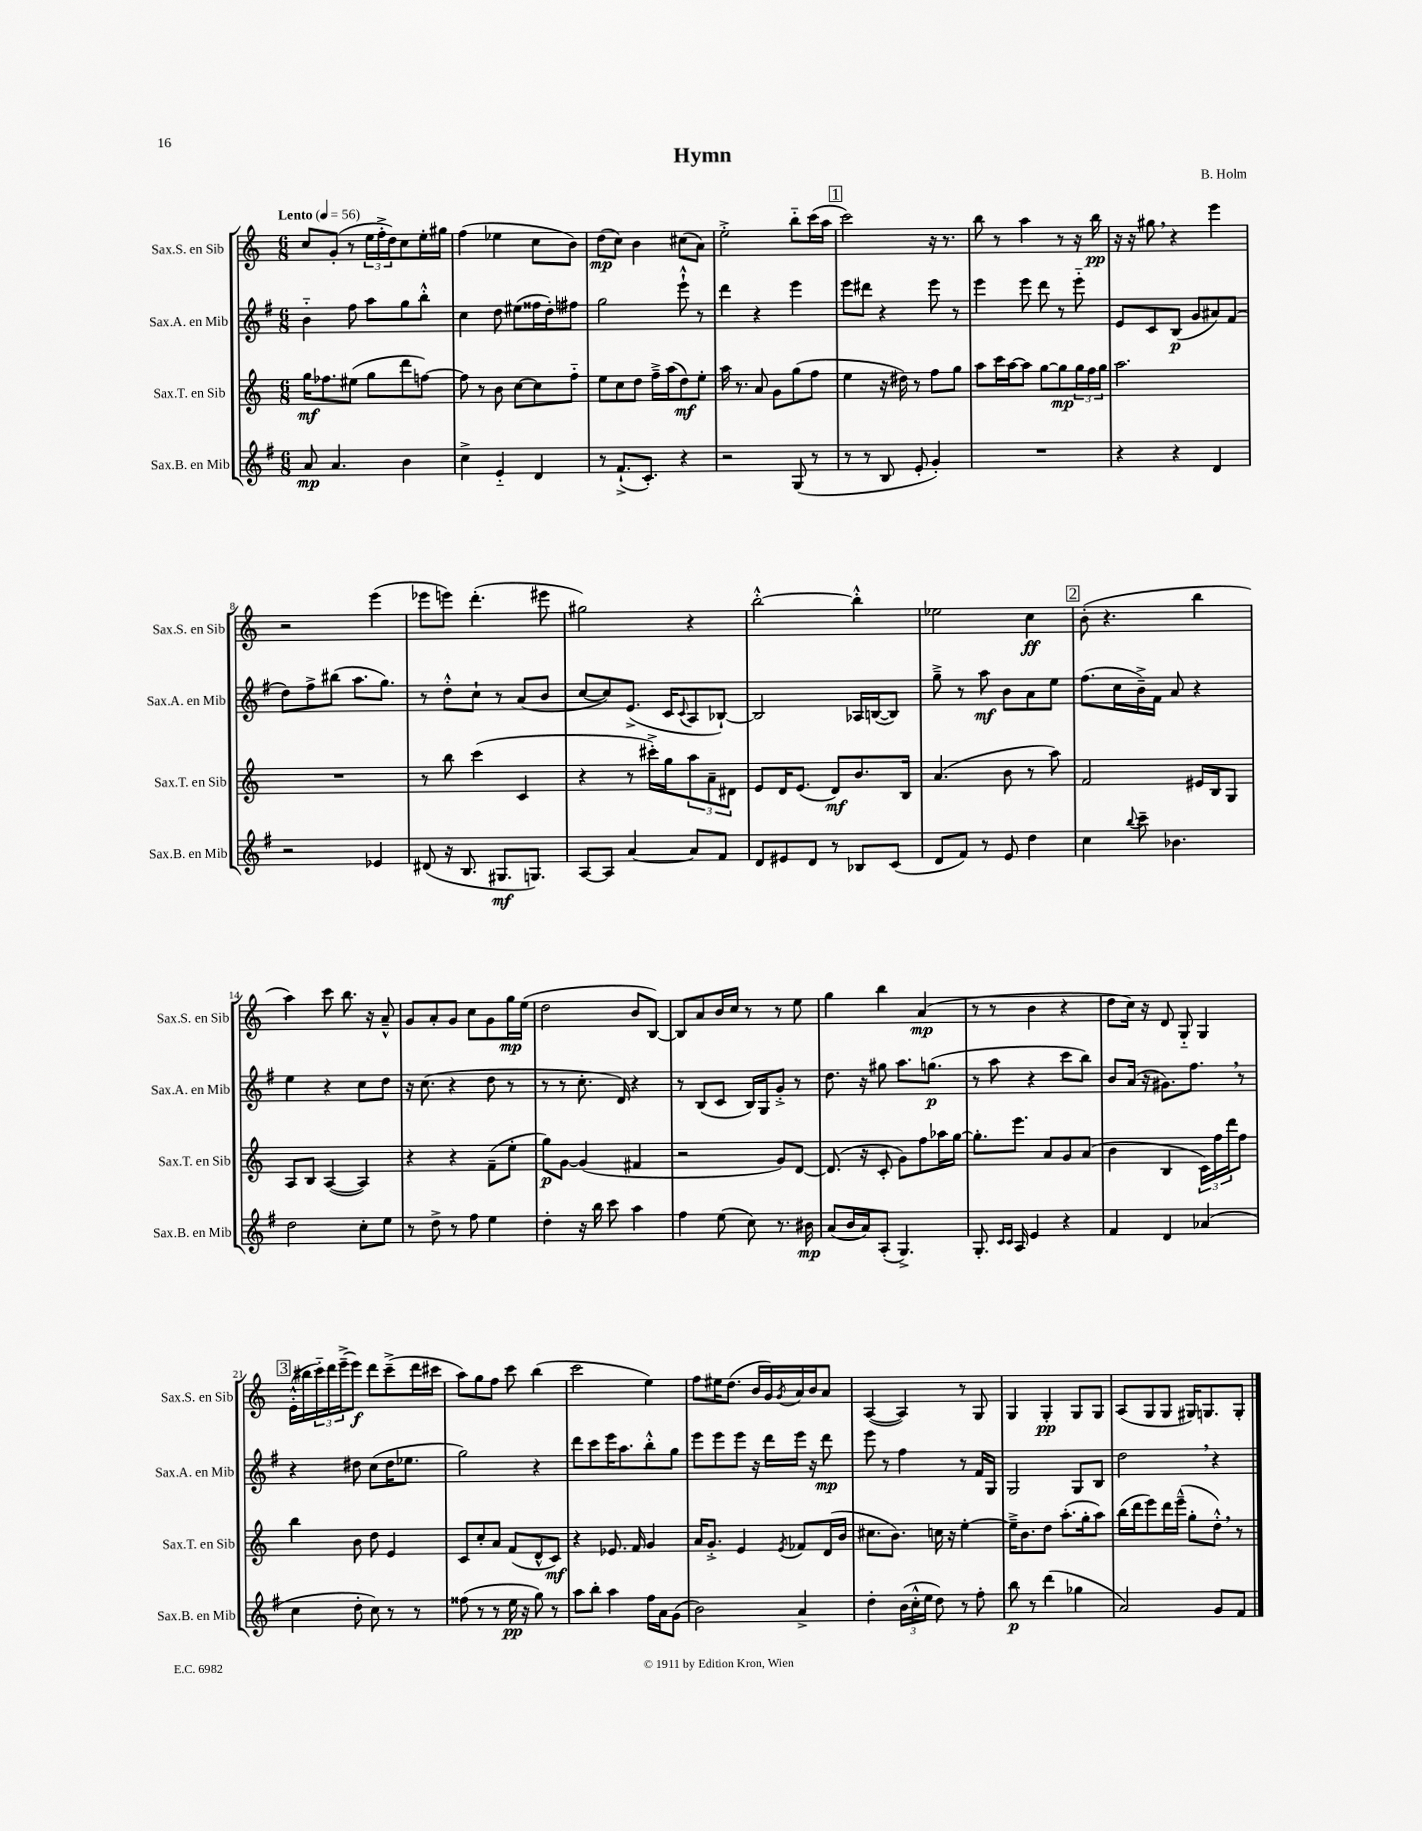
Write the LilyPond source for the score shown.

\header { title = "Hymn" composer = "B. Holm" }
<<
\new StaffGroup <<
\new Staff = "s0" \with { instrumentName = "Sax.S. en Sib" shortInstrumentName = "Sax.S. en Sib" } {
    \clef treble \key c \major \numericTimeSignature \time 6/8 \tempo "Lento" 4 = 56
    c''8 g'8-.( r8 \tuplet 3/2 { e''16 f''16-.-> d''16) } c''8 e''16-. gis''16 |
    f''4( ees''4 c''8 b'8) |
    d''8\mp( c''8) b'4 cis''8( a'8) |
    e''2-.-> b''8-_ c'''16( a''16 |
    \mark \markup { \box "1" } c'''2) r16 r8. |
    b''8 r8 a''4 r8 r16 b''16\pp |
    r16 r16 gis''8 \breathe r4 e'''4 |
    r2 e'''4( |
    ees'''8 e'''8) d'''4.-.( eis'''8 |
    gis''2) r4 |
    b''2~-.-^ b''4-.-^ |
    ees''2 c''4\ff |
    \mark \markup { \box "2" } b'8-.( r4. b''4 |
    a''4) c'''8 b''8. r16 a'8---^ |
    g'8 a'8-. g'8 c''8 g'8 g''16\mp e''16( |
    d''2 b'8 b8~) |
    b8 a'8 b'16 c''16 r8 r8 e''8 |
    g''4 b''4 a'4\mp( |
    r8 r8 b'4 r4 |
    d''8 c''16) r16 d'8 g8-_ g4 |
    \mark \markup { \box "3" } e'16-.-^( bis''16 \tuplet 3/2 { c'''16-_) d'''16 e'''16--->( } e'''8\f) d'''8 c'''8--->( d'''16 cis'''16 |
    a''8) g''8 f''8 c'''8 b''4( |
    c'''2 e''4) |
    f''8 eis''16 d''8.( b'16 g'16) \acciaccatura { g'8 } a'16 b'16 a'8 |
    a4~( a4) r8 g8 |
    g4 g4-.\pp g8 g8 |
    a8( g8 g8 gis16) g8. g8-. \bar "|." |
}
\new Staff = "s1" \with { instrumentName = "Sax.A. en Mib" shortInstrumentName = "Sax.A. en Mib" } {
    \clef treble \key g \major \numericTimeSignature \time 6/8
    b'4-_ fis''8 a''8 g''8 b''8-.-^ |
    c''4 d''8 eis''8( fisis''16 d''16-.) fis''8 |
    g''2 e'''8-!-^ r8 |
    d'''4 r4 e'''4 |
    \mark \markup { \box "1" } e'''8 dis'''8 r4 e'''8 r8 |
    e'''4 e'''8 d'''8 r8 e'''8-_ |
    e'8 c'8 b8\p( g'8 ais'8) fis'8( |
    d''8) fis''8-> bis''8( a''8. g''8.) |
    r8 d''8-.-^ c''8-! r8 a'8( b'8 |
    c''8~ c''8) e'8.->( c'16 \appoggiatura { c'8 } a8 bes8~-!) |
    bes2 aes16 b16~( b8) |
    g''8---> r8 a''8\mf b'8 a'8 e''8 |
    \mark \markup { \box "2" } fis''8.( c''16 b'16--->) fis'16 a'8 r4 |
    e''4 r4 c''8 d''8 |
    r16 c''8.( r4 d''8 r8 |
    r8 r8 c''8.-. d'16) r4 |
    r8 b8( c'8 b16) g16 g'8-.-> r8 |
    d''8. r16 gis''8 a''8. g''8.\p( |
    r8 a''8 r4 c'''8 b''8) |
    b'8 a'16( r16 gis'8.) fis''8. \breathe r8 |
    \mark \markup { \box "3" } r4 dis''8 c''8( dis''16 ees''8. |
    g''2) r4 |
    d'''8 c'''8 e'''16 a''8. b''8-.-^ g''8 |
    e'''8 e'''8 e'''8 r16 d'''16 e'''16 r16 d'''8\mp |
    e'''8 r8 fis''4 r8 fis'16 g16 |
    g2 g8 b8 |
    d''2 \breathe r4 \bar "|." |
}
\new Staff = "s2" \with { instrumentName = "Sax.T. en Sib" shortInstrumentName = "Sax.T. en Sib" } {
    \clef treble \key c \major \numericTimeSignature \time 6/8
    g''16\mf fes''8. eis''8( g''8 d'''8 f''8~) |
    f''8 r8 b'8 c''8~ c''8 f''8-_ |
    e''8 c''8 d''8 f''16---> a''16( d''8\mf) e''8-. |
    a''16 r8. a'8 g'8 g''8( f''8 |
    \mark \markup { \box "1" } e''4 r16 dis''16) r8 f''8 g''8 |
    a''8 c'''16 a''16~ a''8 g''8~ g''8\mp \tuplet 3/2 { g''16 f''16 g''16 } |
    a''2. |
    R2. |
    r8 b''8 c'''4( c'4 |
    r4 r8 cis'''16-.->) g''16 \tuplet 3/2 { a''8 a'8-- dis'8 } |
    e'8 d'16 e'8.( d'8\mf) b'8. b16 |
    a'4.( b'8 r8 a''8) |
    \mark \markup { \box "2" } f'2 eis'16 b16 g8 |
    a8 b8 a4~( a4) |
    r4 r4 f'8--( e''8-. |
    g''8\p) g'8~ g'4( fis'4 |
    r2 g'8) d'8~ |
    d'8.( r16 c'8-. g'8) f''8 aes''16 g''16~ |
    g''8.-. e'''8. a'8 g'8 a'8( |
    b'4 b4 \tuplet 3/2 { c'16) f''16 d'''16 } f''8 |
    \mark \markup { \box "3" } b''4 b'8 d''8 e'4 |
    c'8 c''8-. a'8 f'8( d'8-^ c'8\mf) |
    r4 ees'8. f'16 g'4 |
    a'16 g'8.-.-> e'4 \acciaccatura { e'8 } fes'8 d'16( b'16 |
    cis''8. b'8.) c''16 r16 e''4~-. |
    e''16---> b'8. d''8 a''8.-.( g''16-. a''8) |
    b''16( d'''16 e'''8) d'''16 e'''16---^( g''8-. d''8-.-^) \breathe r8 \bar "|." |
}
\new Staff = "s3" \with { instrumentName = "Sax.B. en Mib" shortInstrumentName = "Sax.B. en Mib" } {
    \clef treble \key g \major \numericTimeSignature \time 6/8
    a'8\mp a'4. b'4 |
    c''4-> e'4-_ d'4 |
    r8 fis'8.-!->( c'8.-.) r4 |
    r2 g8( r8 |
    \mark \markup { \box "1" } r8 r8 b8 e'8-. g'4-.) |
    R2. |
    r4 r4 d'4 |
    r2 ees'4 |
    dis'8( r16 b8. gis8.\mf g8.) |
    a8~ a8 a'4~ a'8 fis'8 |
    d'8 eis'8 d'8 r8 bes8 c'8( |
    d'8 fis'8) r8 e'8 d''4 |
    \mark \markup { \box "2" } c''4 \appoggiatura { b''8 } c'''8-- bes'4. |
    d''2 c''8-. e''8 |
    r8 d''8-> r8 fis''8 e''4 |
    d''4-. r16 b''16 c'''8 a''4 |
    fis''4 e''8( c''8) r8. bis'16\mp |
    a'8( b'16 a'16) a8-.( g4.->) |
    g8.-. \grace { c'16 c'16 } a16 e'4 r4 |
    fis'4 d'4 aes'4( |
    \mark \markup { \box "3" } c''4 d''8-. c''8) r8 r8 |
    fisis''8( r8 r8 e''16\pp r16 g''8) r8 |
    a''8 b''8-. a''4 fis''16 a'16 g'8( |
    b'2) a'4-> |
    d''4-. \tuplet 3/2 { b'16( c''16-.-^ e''16 } d''8) r8 fis''8-. |
    b''8\p r8 d'''4( ges''4 |
    a'2) g'8 fis'8 \bar "|." |
}
>>
>>
